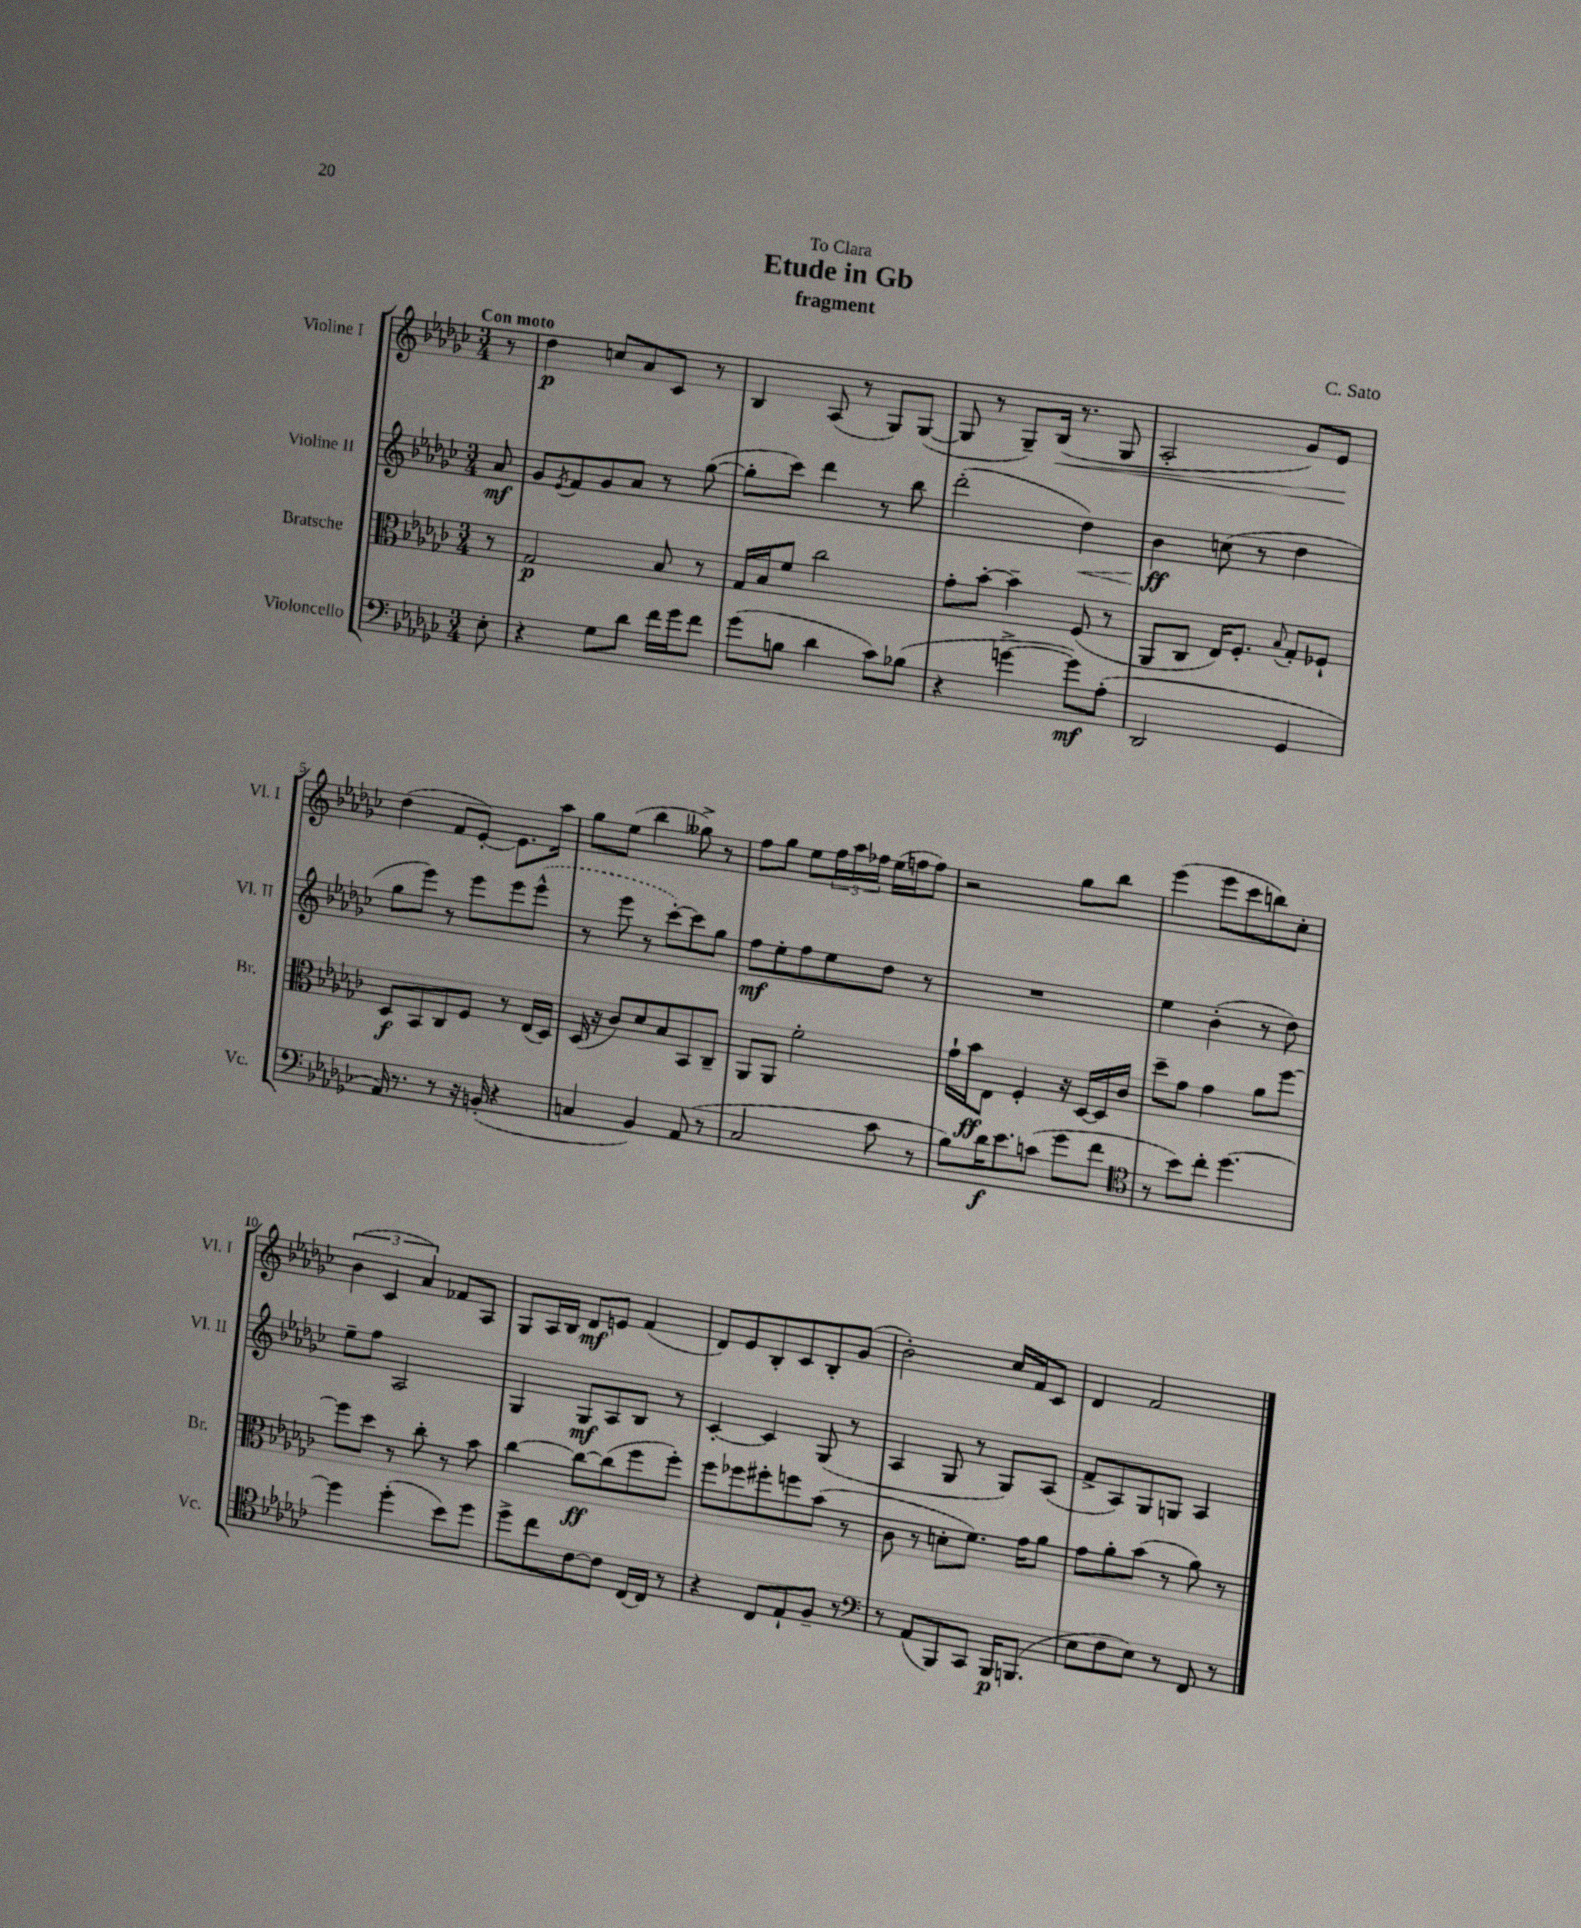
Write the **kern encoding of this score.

**kern	**kern	**kern	**kern
*staff4	*staff3	*staff2	*staff1
*clefF4	*clefC3	*clefG2	*clefG2
*k[b-e-a-d-g-c-]	*k[b-e-a-d-g-c-]	*k[b-e-a-d-g-c-]	*k[b-e-a-d-g-c-]
*M3/4	*M3/4	*M3/4	*M3/4
8E-'	8r	8a-	8r
=	=	=	=
4r	2G-	8g-	4dd-
.	.	8qe-	.
.	.	8f	.
8G-	.	8g-	8cc
8d-	.	8a-	8a-
16f	8B-	8r	8c-
16g-	.	.	.
8f	8r	([8gg-	8r
=	=	=	=
(8g-	16G-	8gg-']	4B-
.	16B-	.	.
8B	8f	8ccc-)	.
4d-	2cc-	4ddd-	(8A-
.	.	.	8r
8c-)	.	8r	8G-)
(8B-	.	8bb-	([8G-
=	=	=	=
4r	8g-'	(2ddd-'	8G-]
.	[8b-'	.	8r
[4g^	4b-~]	.	8G-~)
.	.	.	(16B-
.	.	.	8.r
8g])	(8F	4dd-)	.
(8A-'	8r	.	8G-
=	=	=	=
2DD-	8AA-	4b-	2A-'
.	8C-	.	.
.	16E-)	(8cc	.
.	8.F'	.	.
.	.	8r	.
.	8qqB-	.	.
4GG-	8G-'	4dd-	8g-)
.	8F-`	.	8e-
=	=	=	=
16AA-)	8D-	8gg-	(4dd-
8.r	.	.	.
.	8BB-	8eee-)	.
8r	8C-	8r	8f
16r	8F	8eee-	[8e-')
(16BB'	.	.	.
4r	8r	8eee-	8.e-]
.	(16E-	(8eee-^^	.
.	16D-)	.	16aa-
=	=	=	=
4C	(16D-	8r	8gg-
.	16r	.	.
.	8c-)	8eee-	(8ee-
4BB-)	8d-	8r	4bb-
.	8B-	[8ccc-')	.
(8AA-	8BB-	8ccc-]	8gg--^)
8r	8C-~	8gg-	8r
=	=	=	=
2C-	8AA-	8ff	8ff
.	8AA-	8ee-'	8gg-
.	2f'	8ff	8ee-
.	.	8ee-	24ff
.	.	.	24aa-
.	.	.	24ff-
8c-	.	8dd-	(16ee-
.	.	.	16ff
8r	.	8r	8ff)
=	=	=	=
8B-)	16g-`	2.r	2r
.	16b-	.	.
16d-	8E-	.	.
8.e-	.	.	.
.	4F'	.	.
(8c	.	.	.
8g-	16r	.	8gg-
.	[16D-	.	.
8f	16D-]	.	8bb-
.	16c-	.	.
=	=	=	=
*clefC4	*	*	*
8r	8dd-~	4ee-	(4eee-
8b-)	8g-	.	.
8cc-'	4g-	(4b-'	8eee-
[4.dd-	.	.	8ccc-
.	8a-	8r	8bb)
.	[8ff	8dd-)	8cc-'
=	=	=	=
4dd-]	8ff]	8ee-~	(6b-
.	8dd-	8ff	.
.	.	.	6c-
(4dd-'	8r	2A-	.
.	.	.	6a-)
.	8cc-'	.	.
8b-)	8r	.	8f-
8dd-	8b-	.	8A-
=	=	=	=
8dd-^	[4cc-	4G-	8G-
8cc-	.	.	16A-
.	.	.	16B-
[8c-	8cc-_	8G-	8d-
8c-]	(8cc-]	8A-	8e
[16C-	8ff	8B-	(4f
16C-]	.	.	.
8r	8ff')	8r	.
=	=	=	=
4r	8ff	[4c-'	8d-)
.	8ff-	.	8e-
8C-	8ff#'	4c-]	8B-'
8E-`	8ff	.	8c-
8F~	(8b-	(8G-	8B-'
8r	8r	8r	(8g-
=	=	=	=
*clefF4	*	*	*
8r	8c-	4A-	2b-')
(8AA-	8r	.	.
8BBB-)	8d'	8G-	.
8CC-	8.f)	8r	.
16BBB-	.	8G-)	16cc-
(8.BBB	16g-	.	16f
.	8a-	(8A-	8c-
=	=	=	=
8E-	8g-	8f^	4d-
8F	8a-'	8A-)	.
8E-)	(8b-	8G-	2f
8r	8r	8G	.
8FF	8a-)	4A-	.
8r	8r	.	.
==	==	==	==
*-	*-	*-	*-
